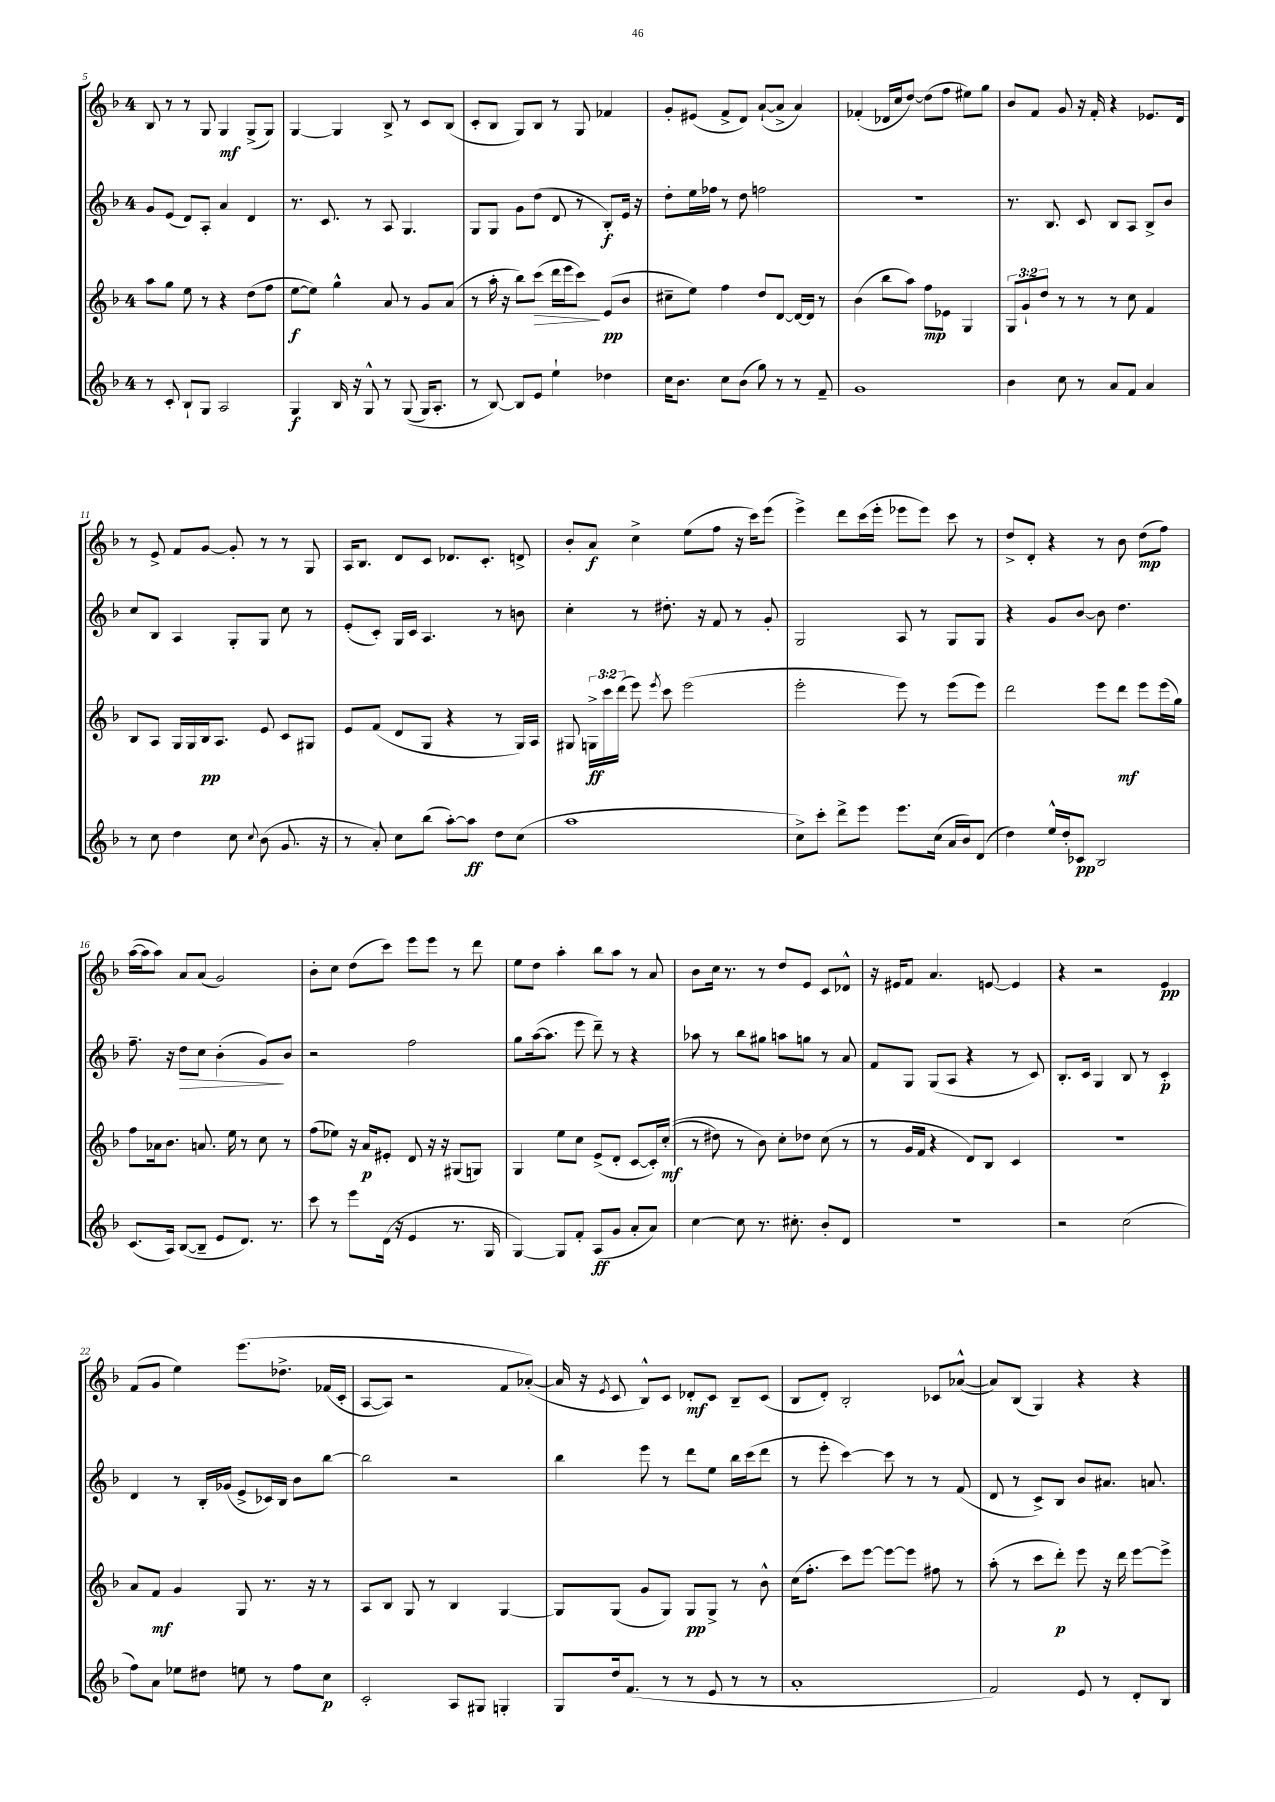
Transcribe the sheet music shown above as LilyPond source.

<<
\new StaffGroup <<
\new Staff = "s0" {
    \clef treble \key f \major \once \override Staff.TimeSignature.style = #'single-digit \time 4/4
    \autoBeamOff bes8 r8 r8 g8 g4\mf g8[->( g8]) |
    g4~ g4 bes8-> r8 c'8[ bes8]( |
    c'8[-. bes8] g8[) bes8] r8 g8 fes'4 |
    g'8[-. eis'8]( f'8[-> d'8]) a'8[~-!( a'8]-> a'4) |
    fes'4-.( des'16[ c''16 d''8]~) d''8[( f''8] eis''8[) g''8] |
    bes'8[ f'8] g'8 r16 f'16-. r4 ees'8.[ d'16] |
    r8 e'8-> f'8[ g'8]~ g'8-. r8 r8 g8 |
    a16[ bes8.] d'8[ c'8] des'8.[ c'8.]-. d'8-> |
    bes'8[-. a'8]\f c''4-> e''8[( f''8] r16 c'''16[) e'''8]( |
    e'''4->) d'''8[ c'''16( e'''16]-. ees'''8[ ees'''8]) c'''8 r8 |
    d''8[-> d'8]-. r4 r8 bes'8 d''8[\mp( f''8]) |
    a''16[~( a''16 a''8]) a'8[ a'8]( g'2) |
    bes'8[-. c''8] d''8[( c'''8]) e'''8[ e'''8] r8 d'''8 |
    e''8[ d''8] a''4-. bes''8[ a''8] r8 a'8 |
    bes'8[ c''16] r8. r8 d''8[ e'8] c'8[ des'8]-^ |
    r16 eis'16[ f'8] a'4. e'8~ e'4 |
    r4 r2 e'4\pp |
    f'8[( g'8] e''4) e'''8.[\( des''8.]-> fes'16[( c'16]-. |
    a8[~ a8]) r2 f'8[ aes'8]~-.(\) |
    aes'16 r16 \acciaccatura { e'8 } c'8 bes8[-^) c'8] des'8[-.\mf c'8] bes8[-- c'8]( |
    bes8[ d'8]-.) bes2-. ces'8[ aes'8]~-^( |
    aes'8[) bes8]( g4) r4 r4 \bar "|." |
}
\new Staff = "s1" {
    \clef treble \key f \major \once \override Staff.TimeSignature.style = #'single-digit \time 4/4
    \autoBeamOff g'8[ e'8]( d'8[) a8]-. a'4 d'4 |
    r8. c'8. r8 a8 g4. |
    g8[ g8] g'8[ d''8]( d'8 r8 bes8[-.\f) e'16] r16 |
    d''8[-. e''16 fes''16] r8 d''8 f''2 |
    R1 |
    r8. bes8. c'8 bes8[ a8] bes8[-> bes'8] |
    c''8[ bes8] a4 g8[-. g8] c''8 r8 |
    e'8[-.( c'8]-.) g16[ c'16] a4. r8 b'8 |
    c''4-. r8 dis''8.-. r16 f'8 r8 g'8-. |
    g2 a8 r8 g8[ g8] |
    r4 g'8[ bes'8]~ bes'8 d''4. |
    f''8.-- r16 d''8[\> c''8] bes'4-.( g'8[\!) bes'8] |
    r2 f''2 |
    g''8[ a''16~( a''8.] e'''8 d'''8--) r8 r4 |
    aes''8 r8 bes''8[ gis''8] a''8[ g''8] r8 a'8 |
    f'8[ g8] g8[( a8] r4 r8 c'8) |
    bes8.[-. c'16] g4 bes8 r8 c'4-.\p |
    d'4 r8 bes16[-. ges'16]( e'8[-> ces'16) bes16] bes'8[ bes''8]~ |
    bes''2 r2 |
    bes''4 e'''8 r8 d'''8[ e''8] bes''16[ c'''16( d'''8] |
    r8 e'''8-. c'''4~) c'''8 r8 r8 f'8( |
    d'8 r8 c'8[->) bes8] bes'8[ ais'8.] a'8. \bar "|." |
}
\new Staff = "s2" {
    \clef treble \key f \major \once \override Staff.TimeSignature.style = #'single-digit \time 4/4 \override Staff.TupletNumber.text = #tuplet-number::calc-fraction-text
    \autoBeamOff a''8[ g''8] e''8 r8 r4 d''8[( f''8] |
    e''8[~\f e''8]) g''4-^ a'8 r8 g'8[ a'8]( |
    r8 a''16-. r16 bes''8[) c'''8]\>( d'''16[ e'''16 c'''8]\!) e'8[\pp( bes'8] |
    cis''8[-- e''8]) f''4 d''8[ d'8]~ d'16[~ d'16] r8 |
    bes'4( bes''8[ a''8]) f''8[\mp ees'8] g4 |
    \tuplet 3/2 { g8[ g'8-! d''8] } r8 r8 r8 c''8 f'4 |
    bes8[ a8] g16[ g16 bes16\pp a8.] e'8 c'8[ gis8] |
    e'8[ f'8]( d'8[ g8] r4 r8 g16[) a16] |
    gis8 \tuplet 3/2 { g16[->\ff c'''16 d'''16]( } e'''8) \acciaccatura { e'''8 } c'''8 e'''2( |
    e'''2-. e'''8) r8 e'''8[( e'''8]) |
    d'''2 e'''8[ d'''8]\mf e'''8[ e'''16( g''16]) |
    f''8[ aes'16 bes'8.] a'8. e''16 r8 c''8 r8 |
    f''8[( ees''8]) r16 a'16[\p eis'8]-. d'8 r16 r16 gis8[( g8]) |
    g4 e''8[ c''8] e'8[->( d'8]-. c'8[~ c'16-.) c''16]-.\mf(\( |
    r8 dis''8) r8 bes'8\) c''8[-. des''8] c''8( r8 |
    r8 g'16[ f'16] r4 d'8[) bes8] c'4 |
    R1 |
    a'8[ f'8]\mf g'4 g8 r8. r16 r8 |
    a8[ bes8] g8 r8 bes4 g4~ |
    g8[ g8]( g'8[ g8]) g8[\pp g8]-> r8 bes'8-^ |
    c''16[( f''8.]-. c'''8[) e'''8]~ e'''8[~ e'''8] fis''8 r8 |
    a''8-.( r8 c'''8[ d'''8]-.\p) e'''8 r16 d'''16 e'''8[~ e'''8]-> \bar "|." |
}
\new Staff = "s3" {
    \clef treble \key f \major \once \override Staff.TimeSignature.style = #'single-digit \time 4/4
    \autoBeamOff r8 c'8-. bes8[-! g8] a2 |
    g4\f bes16 r16 g8-^ r8 g8(\( g16[) a8.]-. |
    r8 bes8~\) bes8[ e'8] e''4-! des''4 |
    c''16[ bes'8.] c''8[ bes'8]( g''8) r8 r8 f'8-- |
    g'1 |
    bes'4 c''8 r8 a'8[ f'8] a'4 |
    r8 c''8 d''4 c''8 \appoggiatura { c''8 } bes'8( g'8. r16 |
    r8 a'8-.) c''8[ bes''8]( a''8[~-.) a''8]\ff d''8[ c''8]( |
    a''1 |
    c''8[->) c'''8]-. d'''8[-> e'''8] e'''8.[ c''16]( a'16[ bes'16) d'8]( |
    d''4) e''16[-^ d''16-. ces'8]\pp bes2 |
    c'8.[( a16]) bes8[~( bes8]-- e'8[ d'8.]) r8. |
    c'''8 r8 e'''8[ d'16]( r16 e'4 r8. g16 |
    g4~) g8[ f'8]-. a8[\ff( g'8] a'8[-. a'8]) |
    c''4~ c''8 r8. cis''8.-. bes'8[-. d'8] |
    r1 |
    r2 c''2( |
    f''8[) a'8] ees''8[ dis''8] e''8 r8 f''8[ c''8]\p |
    c'2-. a8[ gis8] g4-. |
    g8[ d''16 f'8.]( r8 r8 e'8 r8 r8 |
    a'1-. |
    f'2) e'8 r8 d'8[-. bes8] \bar "|." |
}
>>
>>
\layout { \context { \Score currentBarNumber = #5 } }
